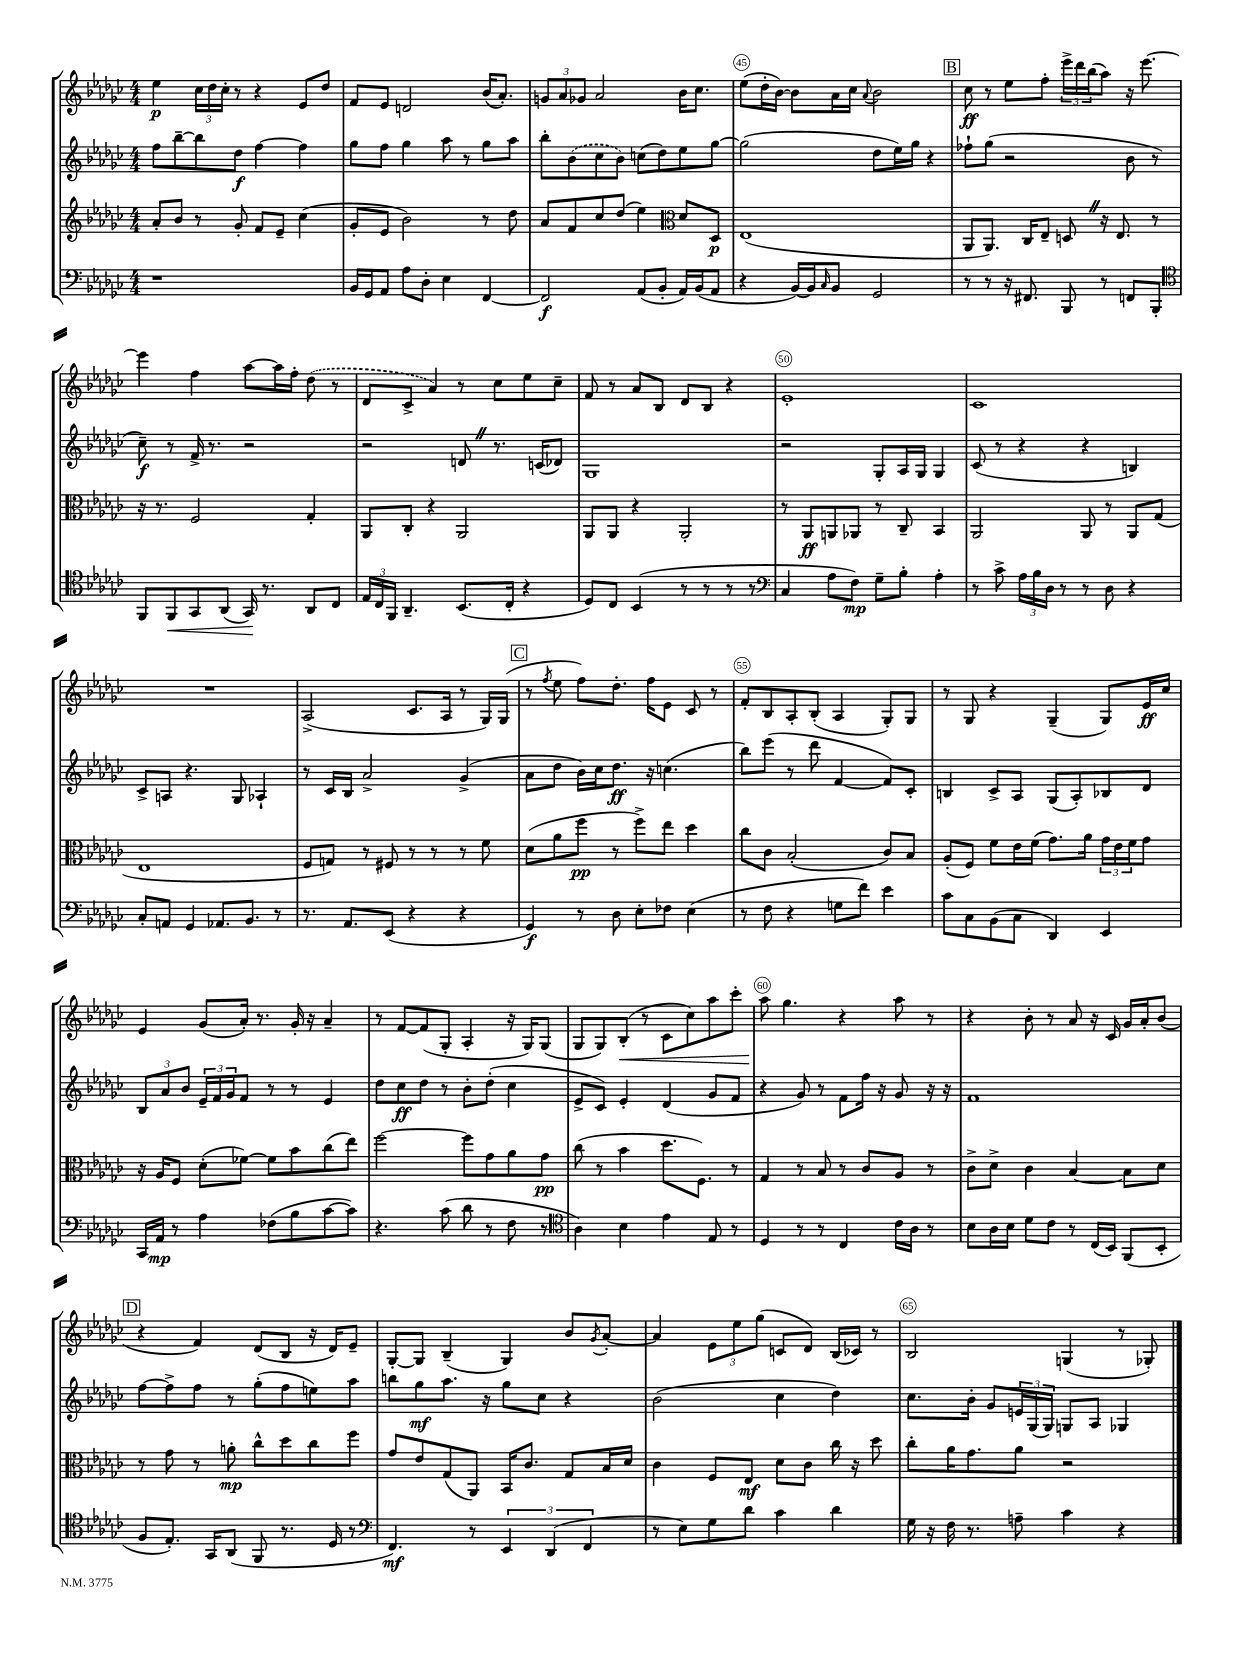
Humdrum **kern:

**kern	**kern	**kern	**kern
*staff4	*staff3	*staff2	*staff1
*clefF4	*clefG2	*clefG2	*clefG2
*k[b-e-a-d-g-c-]	*k[b-e-a-d-g-c-]	*k[b-e-a-d-g-c-]	*k[b-e-a-d-g-c-]
*M4/4	*M4/4	*M4/4	*M4/4
1r	8a-'	8ff	4ee-
.	8b-	[8bb-~	.
.	8r	8bb-]	24cc-
.	.	.	24dd-
.	.	.	24cc-'
.	8g-'	8dd-	8r
.	8f	[4ff	4r
.	8e-~	.	.
.	(4cc-	4ff]	8e-
.	.	.	8dd-
=	=	=	=
16BB-	8g-'	8gg-	8f
16GG-	.	.	.
8AA-	8e-	8ff	8e-
8A-	2b-)	4gg-	2d
8D-'	.	.	.
4E-	.	8aa-	.
.	.	8r	.
[4FF	8r	8gg-	(16b-
.	.	.	8.a-')
.	8dd-	8aa-	.
=	=	=	=
2FF]	8a-	8bb-'	12g
.	.	.	12a-
.	8f	(8b-	.
.	.	.	12g-
.	8cc-	8cc-	2a-
.	(8dd-	8b-)	.
(8AA-	4ee-)	(8cc	.
8BB-'	.	8dd-)	.
*	*clefC3	*	*
16AA-)	8d-	8ee-	16b-
(16BB-	.	.	8.cc-
8AA-	8D-	[8gg-	.
=	=	=	=
4r	(1E-	(2gg-]	(8ee-
.	.	.	16dd-'
.	.	.	[16b-)
[16BB-)	.	.	8b-]
16BB-]	.	.	.
16qqC-	.	.	.
8BB-	.	.	16a-
.	.	.	16cc-
.	.	.	8qqa-
2GG-	.	8dd-	2b-
.	.	16ee-)	.
.	.	16gg-	.
.	.	4r	.
=	=	=	=
8r	8AA-	8ff-`	8cc-
8r	8.AA-)	(8gg-	8r
16r	.	2r	8ee-
8.FF#	16C-	.	.
.	8E-~	.	8ff'
8BBB-	8D	.	24eee-^
.	.	.	24ddd-
.	.	.	(24bb-
8r	16r	.	8aa-)
.	8.E-	.	.
8FF	.	8b-	16r
.	.	.	[8.eee-
8BBB-'	8r	8r	.
=	=	=	=
*clefC4	*	*	*
8FF	16r	8cc-~)	4eee-]
.	8.r	.	.
8FF	.	8r	.
8GG-	2F	16f^	4ff
.	.	8.r	.
(8AA-	.	.	.
16GG-)	.	2r	[8aa-
8.r	.	.	.
.	.	.	16aa-]
.	.	.	16ff'
8AA-	4G-'	.	(8dd-
8C-	.	.	8r
=	=	=	=
24E-	8AA-	2r	8d-
24C-	.	.	.
24FF	.	.	.
4.AA-~	8C-'	.	8c-^
.	4r	.	4a-)
(8.BB-	2AA-	8d	8r
.	.	8.r	8cc-
16C-'	.	.	.
4r	.	.	8ee-
.	.	(16c	.
.	.	8d-)	8cc-~
=	=	=	=
8D-)	8AA-	1G-	8f
8C-	8AA-	.	8r
(4BB-	4r	.	8a-
.	.	.	8B-
8r	2AA-'	.	8d-
8r	.	.	8B-
8r	.	.	4r
8r	.	.	.
=	=	=	=
*clefF4	*	*	*
4C-	8r	2r	1e-'
.	8AA-	.	.
8A-	8AA	.	.
8F)	8AA-	.	.
8G-~	8r	8G-'	.
8B-'	8C-~	16A-	.
.	.	16G-	.
4A-'	4BB-	4G-	.
=	=	=	=
8r	2AA-	(8c-	1c-
8c-^	.	8r	.
24A-	.	4r	.
24B-	.	.	.
24D-	.	.	.
8r	.	.	.
8r	8AA-	4r	.
8D-	8r	.	.
4r	8AA-	4B)	.
.	(8G-	.	.
=	=	=	=
8C-'	1E-	8c-^	1r
8AA	.	8A	.
4GG-	.	4.r	.
8.AA-	.	.	.
.	.	8G-	.
8.BB-	.	.	.
.	.	4A-`	.
8r	.	.	.
=	=	=	=
8.r	8F	8r	(2A-^
.	8G)	16c-	.
8.AA-	.	16B-	.
.	8r	2a-^	.
(8EE-	8F#	.	.
4r	8r	.	8.c-
.	8r	.	.
.	.	.	16A-
4r	8r	(4g-^	8r
.	8f	.	16G-)
.	.	.	(16G-
=	=	=	=
4GG-)	(8d-	8a-	8r
.	.	.	8qff
.	8a-	8dd-	8ee-
8r	8ff	16b-)	8ff)
.	.	16cc-	.
8D-	8r	8.dd-	8.dd-'
8E-'	8ff^)	.	.
.	.	16r	16ff
8F-	8ee-	(4.cc	8e-
(4E-	4dd-	.	8c-
.	.	.	8r
=	=	=	=
8r	8cc-	8bb-)	8f'
8F	8c-	(8eee-	8B-
4r	(2B-'	8r	8A-'
.	.	8ddd-	(8B-'
8G	.	[4f	4A-
8f)	.	.	.
4e-	8c-)	8f])	8G-')
.	8B-	8c-'	8G-
=	=	=	=
8c-	(8A-'	4B	8r
8C-	8F)	.	8G-
(8BB-	8f	8c-^	4r
8C-	16e-	8A-	.
.	(16f	.	.
4DD-)	8.g-)	(8G-	(4G-~
.	.	8A-')	.
.	16a-	.	.
4EE-	24g-	8B-	8G-)
.	24e-	.	.
.	24f	.	.
.	8g-	8d-	16e-
.	.	.	16cc-
=	=	=	=
16CC-	16r	12B-	4e-
16AA-	16A-	.	.
.	.	12a-	.
8r	8F	.	.
.	.	12b-	.
4A-	(8d-'	24e-~	(8g-
.	.	24f	.
.	.	24g-	.
.	[8f-)	8f	16a-')
.	.	.	8.r
(8F-	8f-]	8r	.
8B-	8b-	8r	16g-'
.	.	.	16r
[8c-	(8cc-	4e-	4a-~
8c-])	8ee-)	.	.
=	=	=	=
4.r	[2ff	8dd-	8r
.	.	8cc-	[8f
.	.	8dd-	(8f]
(8c-	.	8r	8G-'
8d-	8ff]	8b-'	4A-'
8r	8g-	(8dd-'	.
8F	8a-	4cc-	16r
.	.	.	16G-)
8r	8g-	.	(8G-
=	=	=	=
*clefC4	*	*	*
4A-)	(8cc-	8e-^	8G-
.	8r	8c-)	8G-)
4B-	4b-	4e-'	(8B-'
.	.	.	8r
4e-	8.dd-	(4d-	8c-
.	.	.	8cc-)
.	8.F)	.	.
8E-	.	8g-	8aa-
8r	8r	8f	8ccc-'
=	=	=	=
4D-	4G-	4r	8aa-
.	.	.	4.gg-
8r	8r	8g-)	.
8r	8B-	8r	.
4C-	8r	8f	4r
.	8c-	16ff	.
.	.	16r	.
16c-	8A-	8g-	8aa-
16A-	.	.	.
8r	8r	16r	8r
.	.	16r	.
=	=	=	=
8B-	8c-^	1f	4r
16A-	8d-^	.	.
16B-	.	.	.
8d-	4c-	.	8b-'
8c-	.	.	8r
8r	[4B-	.	8a-
(16C-	.	.	16r
16BB-)	.	.	16c-
(8FF	8B-]	.	16g-
.	.	.	16a-'
8BB-'	8d-	.	(8b-
=	=	=	=
8F	8r	[8ff	4r
8.E-')	8g-	8ff^]	.
.	8r	8ff	4f)
16GG-	.	.	.
(8AA-	8a'	8r	.
8FF	8cc-^^	(8gg-'	(8d-
8.r	8dd-	8ff	8B-
.	8cc-	8ee)	16r
16D-	.	.	16d-)
8r	8ff	8aa-	8e-~
=	=	=	=
*clefF4	*	*	*
4.FF)	8g-	8bb	[8G-'
.	8e-	8gg-	8G-]
.	(8G-	8.aa-	(4B-~
8r	8AA-)	.	.
.	.	16r	.
6EE-	16BB-	8gg-	4G-)
.	8.c-	.	.
.	.	8cc-	.
(6DD-	.	.	.
.	8G-	4r	8b-
6FF	.	.	.
.	.	.	8qg-
.	16B-	.	[8a-'
.	16d-	.	.
=	=	=	=
8r	4c-	(2b-	4a-]
8E-)	.	.	.
8G-	8F	.	12e-
.	.	.	12ee-
8d-	8E-	.	.
.	.	.	(12gg-
4c-	8d-	4cc-	8c
.	8c-	.	8d-)
4d-	16cc-	4dd-)	(16B-
.	16r	.	16c-)
.	8dd-	.	8r
=	=	=	=
16G-	8cc-'	8.cc-	2B-
16r	.	.	.
16F	16a-	.	.
8.r	8.g-	16b-'	.
.	.	8g-	.
8A~	8a-	24e	.
.	.	(24G-	.
.	.	24G-)	.
4c-	2r	8G	(4G
.	.	8A-	.
4r	.	4G-	8r
.	.	.	8G-')
==	==	==	==
*-	*-	*-	*-
